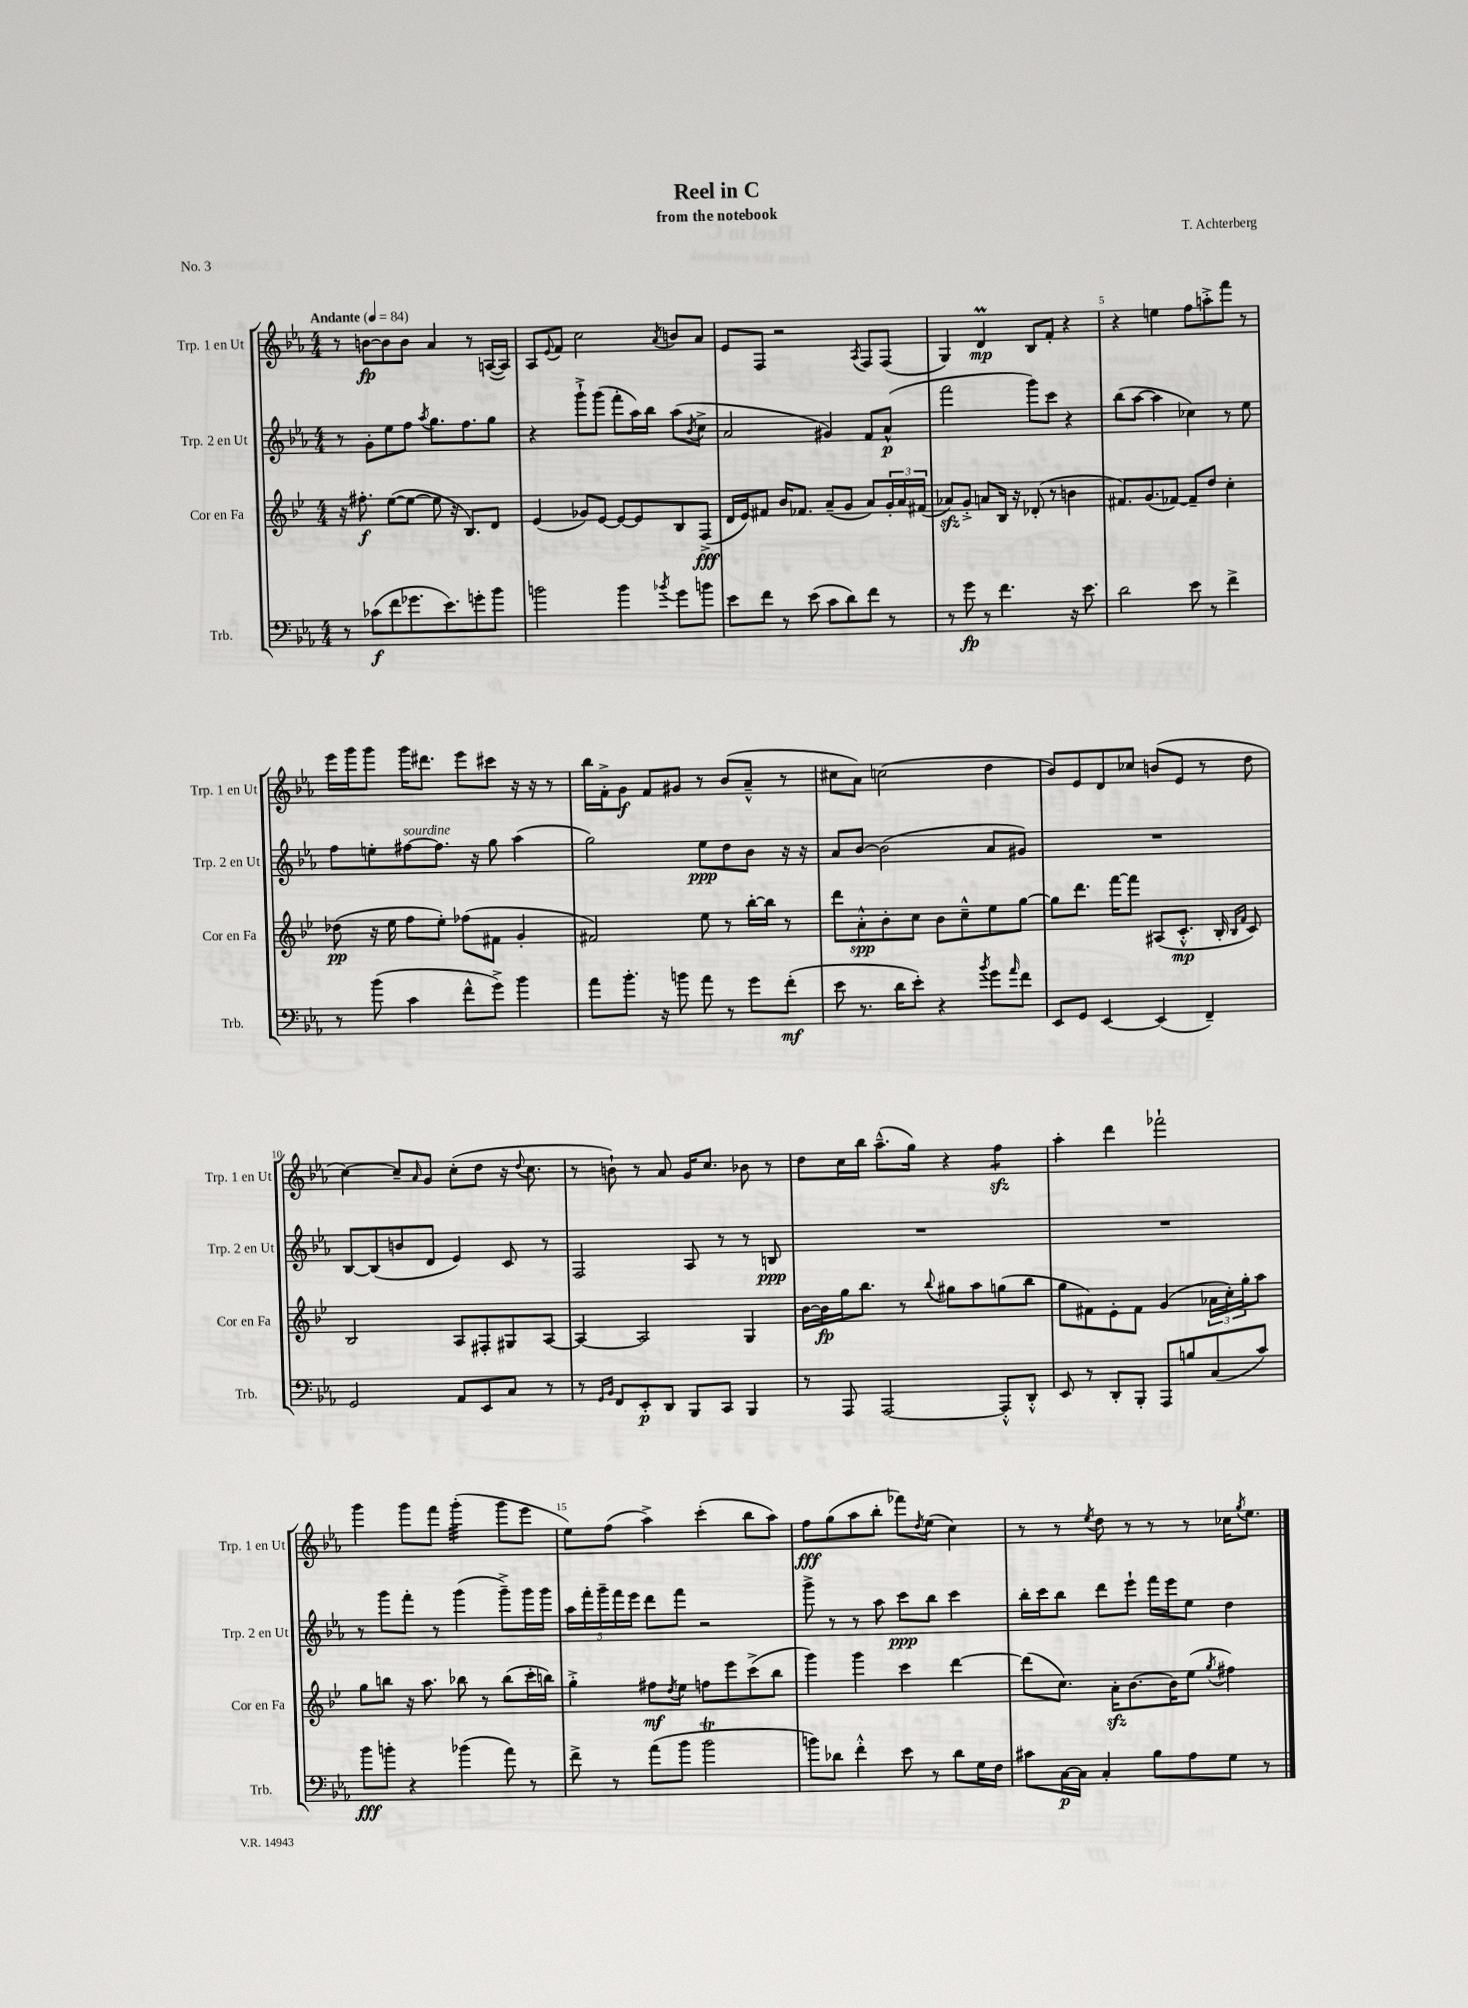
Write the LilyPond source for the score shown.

\header { title = "Reel in C" composer = "T. Achterberg" subtitle = "from the notebook" piece = "No. 3" }
<<
\new StaffGroup <<
\new Staff = "s0" \with { instrumentName = "Trp. 1 en Ut" shortInstrumentName = "Trp. 1 en Ut" } {
    \clef treble \key ees \major \numericTimeSignature \time 4/4 \tempo "Andante" 4 = 84
    r8 b'8~\fp b'8 b'8 aes'4 r8 a16~( a16) |
    aes8 \appoggiatura { ees'8 } f'8 c''2 \acciaccatura { aes'8 } b'8 aes'8 |
    ees'8 f8 r2 \acciaccatura { aes8 } f8 f8( |
    g4) d'4\prall\mp bes8 f'8-. r4 |
    r4 e''4 f''8 a''8-.-> f'''8 r8 |
    ees'''16 g'''16 g'''8 g'''16 dis'''8. ees'''8 cis'''8 r16 r16 r8 |
    bes''16 f'16-.-> g'8\f f'8 gis'8 r8 bes'8( aes'8---^ r8 |
    cis''8 aes'8) c''2( d''4 |
    bes'8) ees'8 d'8 ces''8 b'8( ees'8 r8 d''8 |
    c''4~) c''8-- \grace { aes'16 } g'8 c''8-.( d''8 r16 \appoggiatura { d''8 } c''8. |
    r8 b'8-!) r8 aes'8 g'16 c''8. bes'8 r8 |
    d''8 c''16 bes''16 aes''8.---^( g''16) r4 f''4:8\sfz |
    aes''4-. d'''4 fes'''2-! |
    g'''4 g'''8 f'''8 g'''4:32-.( g'''8 ees'''8 |
    ees''8) f''8( aes''4->) c'''4-.( bes''8 aes''8) |
    f''8\fff g''8( aes''8 bes''8-. fes'''8) \acciaccatura { d''8 } ees''8( c''4) |
    r8 r8 \acciaccatura { ees''8 } d''8 r8 r8 r8 ces''16 \acciaccatura { g''8 } ees''8. \bar "|." |
}
\new Staff = "s1" \with { instrumentName = "Trp. 2 en Ut" shortInstrumentName = "Trp. 2 en Ut" } {
    \clef treble \key ees \major \numericTimeSignature \time 4/4
    r8 g'8-. ees''8 f''8 \acciaccatura { aes''8 } g''8. f''8. g''8 |
    r4 g'''8-!-> g'''8( f'''8-. aes''16) bes''16 aes''8( \acciaccatura { bes'8 } c''8-> |
    aes'2 gis'4) f'8 aes'8-^\p( |
    f'''2 g'''8) c'''8 r4 |
    bes''8( aes''8~ aes''4 ces''4) r8 ees''8 |
    f''8 e''8-. fis''8~^\markup { \italic "sourdine" } fis''8. r16 g''8 aes''4( |
    g''2) ees''8\ppp d''8 bes'8 r16 r16 |
    aes'8 bes'8~ bes'2( aes'8 gis'8) |
    R1 |
    bes8~ bes8( b'8 d'8 ees'4) c'8 r8 |
    f2 aes8 r8 r8 b8\ppp |
    R1 |
    R1 |
    r8 g'''8 f'''8-. r8 g'''4( g'''8--->) g'''16 g'''16 |
    \tuplet 5/4 { aes''16 f'''16-. g'''16-- f'''16 ees'''16 } d'''8 f'''8 r2 |
    g'''8-> r8 r8 aes''8 c'''8\ppp bes''8 c'''4 |
    bes''16-. c'''16 bes''8 d'''8 ees'''8-! f'''16 ees'''16 ees''8 d''4 \bar "|." |
}
\new Staff = "s2" \with { instrumentName = "Cor en Fa" shortInstrumentName = "Cor en Fa" } {
    \clef treble \key bes \major \numericTimeSignature \time 4/4
    r16 fis''8.-.\f ees''8~( ees''8~ ees''8 r16 bes8.) d'8 |
    ees'4( ges'8) ees'8~ ees'8~ ees'8 bes8 f8->\fff( |
    d'16 ees'16) fis'8 bes'16 fes'8. a'8--( g'8 a'8) \tuplet 3/2 { g'16-. a'16 fis'16( } |
    aes'8\sfz) g'8-.-> a'8 bes16 r16 des'8-.( r8 b'4 |
    fis'8.) g'8.( fes'8~) fes'8-- d''8 c''4-. |
    des''8\pp( r16 ees''16 f''8 ees''8-.) fes''8( fis'8 g'4-. |
    fis'2) ees''8 r8 bes''16~-. bes''16 r8 |
    d'''8 a'8-.-^\spp bes'8-. c''8 bes'8 c''8---^ ees''8 g''8~ |
    g''8 d'''8. f'''16~ f'''8 ais8( c'8.-.-^\mp bes16-. \grace { bes16 f'16 } c'8) |
    bes2 a8 fis8-. gis8 a8~ |
    a4~ a2 g4 |
    bes'16~ bes'16\fp g''16 bes''8. r8 \appoggiatura { bes''8 } gis''8 a''8 g''8( bes''8 |
    g''8 fis'8) ees'8-. fis'8 g'4( \tuplet 3/2 { aes'16 c''16-.) g''16-. } a''8 |
    g''8 b''8 r16 a''8. bes''8 r8 bes''8( c'''16-. b''16) |
    g''4-.-> fis''8\mf \acciaccatura { d''8 } ees''8 f''8 ees'''8 c'''8->( bes''8 |
    g'''4) g'''4 c'''4 d'''4~ |
    d'''8( c''8.) a'16-.\sfz bes'8.~ bes'16 ees''8( \acciaccatura { g''8 } fis''4) \bar "|." |
}
\new Staff = "s3" \with { instrumentName = "Trb." shortInstrumentName = "Trb." } {
    \clef bass \key ees \major \numericTimeSignature \time 4/4
    r8 ces'8\f( f'8 ges'8. ees'8.) g'8-. bes'8 |
    b'2 b'4 \acciaccatura { bes'8 } g'8 b'8 |
    ees'8 f'8 r8 ees'8( c'8 d'8) f'8 r8 |
    r8 g'8\fp r8 f'4. r16 ees'8. |
    d'2 ees'8 r8 f'4-> |
    r8 bes'8( c'4 f'8-^ g'8->) bes'4 |
    aes'8 bes'8.-. r16 b'8 aes'8 r8 g'8 f'8-.\mf( |
    ees'8 r8. d'16 ees'8-.) r4 \acciaccatura { bes'8 } g'8 \grace { aes'16 } f'8 |
    ees,8 g,8 ees,4~ ees,4( f,4--) |
    g,2 aes,8 ees,8 c8 r8 |
    r8 \grace { g,16 bes,16 } f,8 ees,8-.\p d,8 bes,,8 c,8 bes,,4 |
    r8 aes,,8 aes,,2~ aes,,8-.-^ d,8-.-^ |
    ees,8 r8 d,8-. bes,,8-. aes,,8 b8 c8( c'8) |
    bes'8\fff b'8-. r4 bes'4( aes'8) r8 |
    f'8-> r8 aes'8( bes'8 bes'2\trill |
    b'8) des'8 f'4-.-^ ees'8 r8 des'8 g16 f16 |
    cis'8 c16~\p c16 c4-. bes8 aes8 g8 r8 \bar "|." |
}
>>
>>
\layout { \context { \Score \override BarNumber.break-visibility = ##(#f #t #t) barNumberVisibility = #(every-nth-bar-number-visible 5) } }
